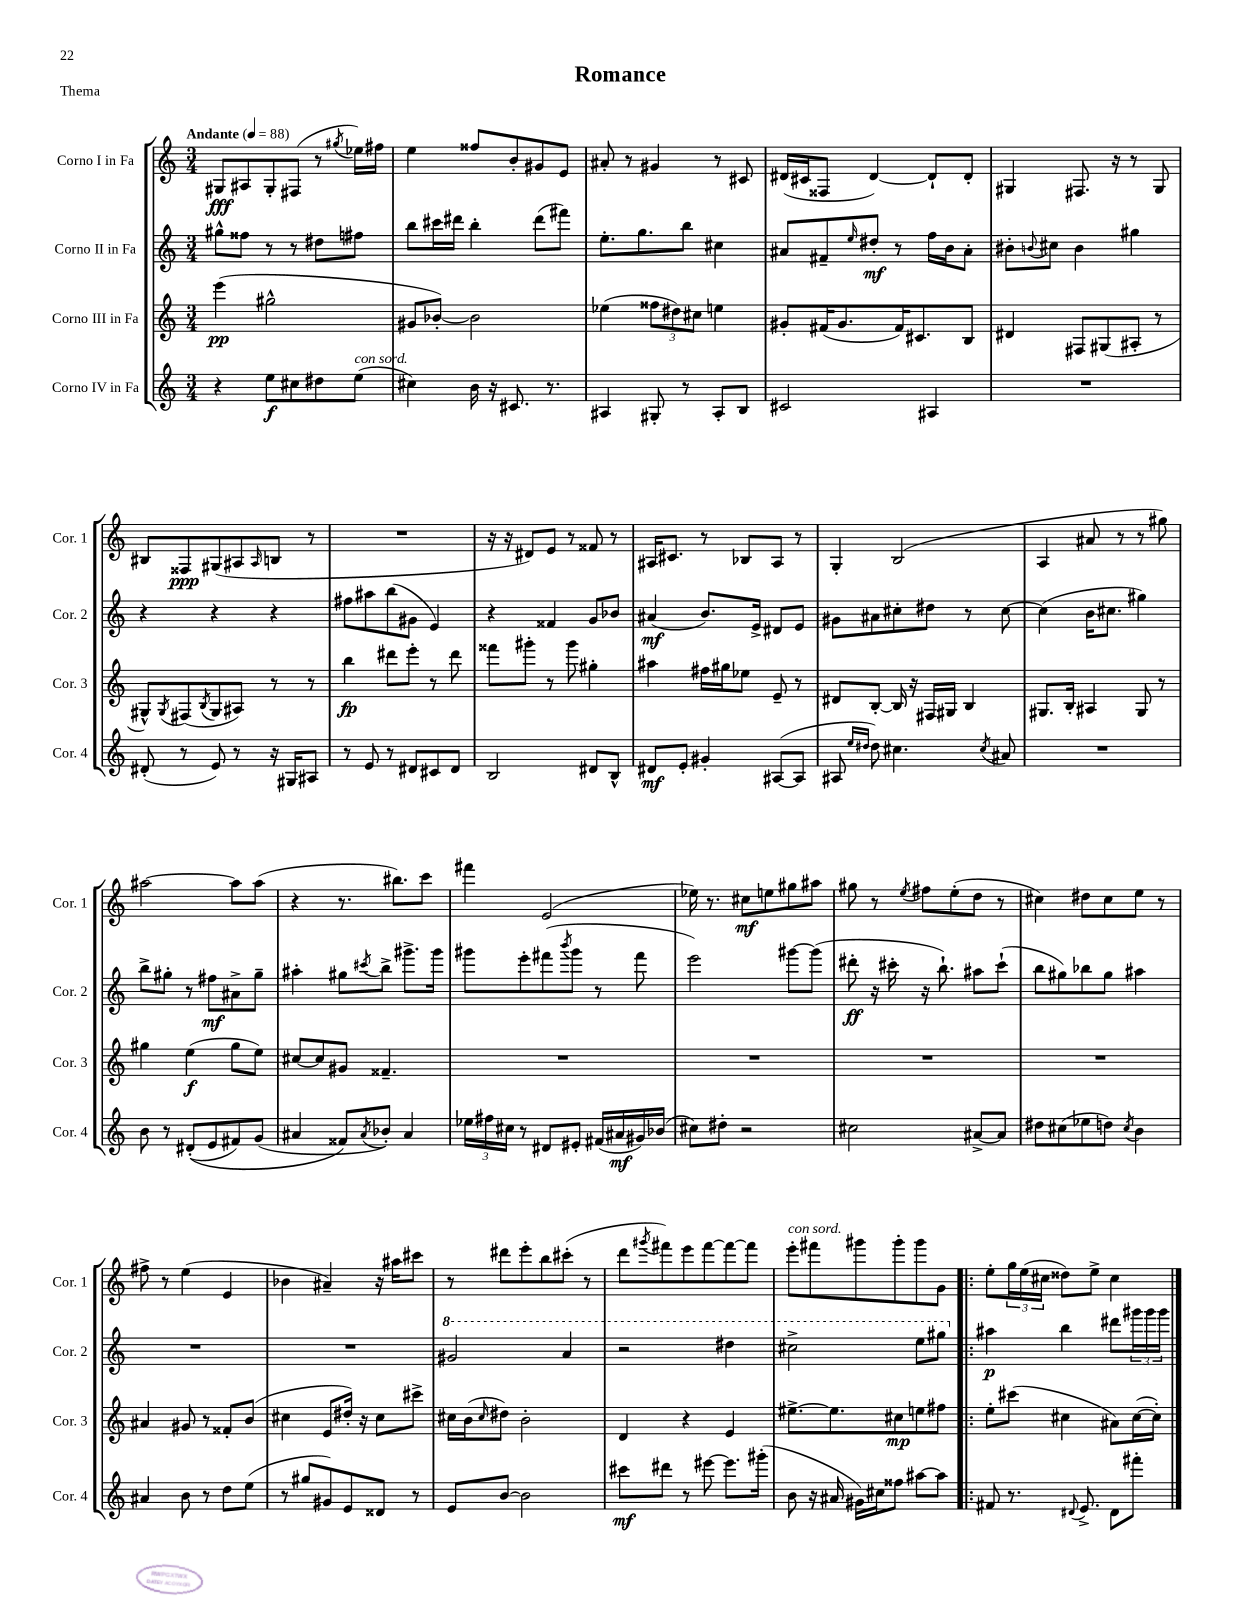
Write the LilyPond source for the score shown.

\header { title = "Romance" piece = "Thema" }
<<
\new StaffGroup <<
\new Staff = "s0" \with { instrumentName = "Corno I in Fa" shortInstrumentName = "Cor. 1" } {
    \clef treble \key c \major \numericTimeSignature \time 3/4 \tempo "Andante" 4 = 88
    gis8\fff ais8 gis8-. fis8( r8 \acciaccatura { gis''8 } ees''16) fis''16 |
    e''4 fisis''8 b'8-. gis'8 e'8 |
    ais'8-. r8 gis'4 r8 cis'8 |
    dis'16( cis'16 fisis8 dis'4~) dis'8-! dis'8-. |
    gis4 fis8. r16 r8 gis8 |
    bis8 fisis8\ppp gis8( ais8 \grace { ais16 } b8 r8 |
    R2. |
    r16 r16 dis'8) e'8 r8 fisis'8 r8 |
    ais16 cis'8. r8 bes8 ais8 r8 |
    g4-. b2( |
    a4 ais'8 r8 r8 gis''8) |
    ais''2~ ais''8 ais''8( |
    r4 r8. bis''8.) c'''8 |
    fis'''4 e'2( |
    ees''16) r8. cis''8\mf e''8 gis''8 ais''8 |
    gis''8 r8 \acciaccatura { e''8 } fis''8 e''8-.( d''8 r8 |
    cis''4) dis''8 cis''8 e''8 r8 |
    fis''8-> r8 e''4( e'4 |
    bes'4 ais'4--) r16 ais''16 cis'''8 |
    r8 dis'''8 e'''8-. b''8 cis'''8-.( r8 |
    d'''8 \acciaccatura { gis'''8 } fis'''8) e'''8 fis'''8~ fis'''8~ fis'''8 |
    e'''8-.^\markup { \italic "con sord." } fis'''8 gis'''8 gis'''8-. gis'''8 g'8 |
    \bar ".|:" e''8-. \tuplet 3/2 { g''16 e''16( cis''16 } disis''8) e''8-> cis''4 \bar "|." |
}
\new Staff = "s1" \with { instrumentName = "Corno II in Fa" shortInstrumentName = "Cor. 2" } {
    \clef treble \key c \major \numericTimeSignature \time 3/4
    gis''8-^ fisis''8 r8 r8 dis''8 fis''8 |
    b''8 cis'''16 dis'''16 b''4-. dis'''8( fis'''8) |
    e''8.-. g''8. b''8 cis''4 |
    ais'8 fis'8-- \grace { e''16 } dis''8-.\mf r8 f''16 b'16 ais'8-. |
    bis'8-. \appoggiatura { b'8 } cis''8 b'4 gis''4 |
    r4 r4 r4 |
    fis''8 ais''8 b''8( gis'8 e'4) |
    r4 fisis'4 g'8 bes'8 |
    ais'4\mf( b'8.) e'16-> dis'8 e'8 |
    gis'8 ais'8 cis''8-. dis''8 r8 cis''8~ |
    cis''4( b'16 cis''8. gis''4) |
    b''8-> gis''8-. r8 fis''8\mf ais'8-> gis''8-- |
    ais''4-. gis''8 \acciaccatura { cis'''8 } b''8-> gis'''8.-> gis'''16 |
    gis'''8 e'''8-. fis'''8( \acciaccatura { b'''8 } gis'''8 r8 fis'''8 |
    e'''2) gis'''8~ gis'''8( |
    dis'''8-.\ff r16 cis'''16-. r16 b''8.-!) ais''8 cis'''8-!( |
    b''8 gis''8) bes''8 gis''8 ais''4 |
    R2. |
    R2. |
    \ottava #1 gis''2 a''4 |
    r2 dis'''4 |
    cis'''2-> e'''8 gis'''8 \ottava #0 |
    \bar ".|:" ais''4\p b''4 dis'''8 \tuplet 3/2 { gis'''16 gis'''16 gis'''16 } \bar "|." |
}
\new Staff = "s2" \with { instrumentName = "Corno III in Fa" shortInstrumentName = "Cor. 3" } {
    \clef treble \key c \major \numericTimeSignature \time 3/4
    e'''4\pp( gis''2-^ |
    gis'8 bes'8~-.) bes'2 |
    ees''4( \tuplet 3/2 { fisis''8 dis''8) cis''8 } e''4 |
    gis'8-. fis'16( gis'8. fis'16) cis'8. b8 |
    dis'4 fis8 gis8( ais8-. r8 |
    gis8-^) \acciaccatura { gis8 } fis8( \acciaccatura { b8 } gis8 ais8) r8 r8 |
    b''4\fp dis'''8 e'''8-. r8 dis'''8 |
    fisis'''8 gis'''8-. r8 gis'''8 gis''4-. |
    ais''4 fis''16 gis''16 ees''8 e'8-- r8 |
    dis'8 b8~-. b16 r16 fis16 gis16 b4 |
    gis8. b16-. ais4 gis8 r8 |
    gis''4 e''4\f( gis''8 e''8) |
    cis''8~ cis''8 gis'8 fisis'4.-- |
    R2. |
    R2. |
    R2. |
    R2. |
    ais'4 gis'8 r8 fisis'8-. b'8( |
    cis''4 e'8 dis''16-.) r16 cis''8 cis'''8-> |
    cis''16 b'16( \grace { cis''16 } dis''8) b'2-. |
    d'4 r4 e'4 |
    eis''8.~-> eis''8. cis''8\mp e''8 fis''8 |
    \bar ".|:" e''8-. cis'''8( cis''4 ais'8) cis''16~( cis''16-.) \bar "|." |
}
\new Staff = "s3" \with { instrumentName = "Corno IV in Fa" shortInstrumentName = "Cor. 4" } {
    \clef treble \key c \major \numericTimeSignature \time 3/4
    r4 e''8\f cis''8 dis''8 e''8^\markup { \italic "con sord." }( |
    cis''4) b'16 r16 cis'8. r8. |
    ais4 gis8-. r8 ais8-. b8 |
    cis'2 ais4 |
    R2. |
    dis'8-.( r8 e'8) r8 r16 gis16 ais8 |
    r8 e'8 r8 dis'8 cis'8 dis'8 |
    b2 dis'8 b8-^ |
    dis'8\mf e'8-. gis'4-. ais8~( ais8 |
    ais8 \grace { e''16 dis''16 } dis''8) cis''4. \acciaccatura { cis''8 } ais'8 |
    R2. |
    b'8 r8 dis'8-.(\( e'8 fis'8) g'8( |
    ais'4 fisis'8\) \acciaccatura { ais'8 } bes'8-.) ais'4 |
    \tuplet 3/2 { ees''16 fis''16 cis''16 } r8 dis'8 eis'8-. fis'16( ais'16\mf gis'16) bes'16( |
    cis''8) dis''8-. r2 |
    cis''2 ais'8~-> ais'8 |
    dis''8 cis''8( ees''8 d''8) \acciaccatura { cis''8 } b'4 |
    ais'4 b'8 r8 d''8 e''8( |
    r8 gis''8 gis'8) e'8 disis'8 r8 |
    e'8 b'8~ b'2 |
    cis'''8\mf dis'''8 r8 eis'''8~ eis'''8. gis'''16-.( |
    b'8 r16 ais'16 gis'16) cis''16 fisis''8 ais''8~ ais''8 |
    \bar ".|:" fis'8 r8. \appoggiatura { dis'8 } e'8.-> dis'8 fis'''8-. \bar "|." |
}
>>
>>
\layout { \context { \Score \remove "Bar_number_engraver" } }
